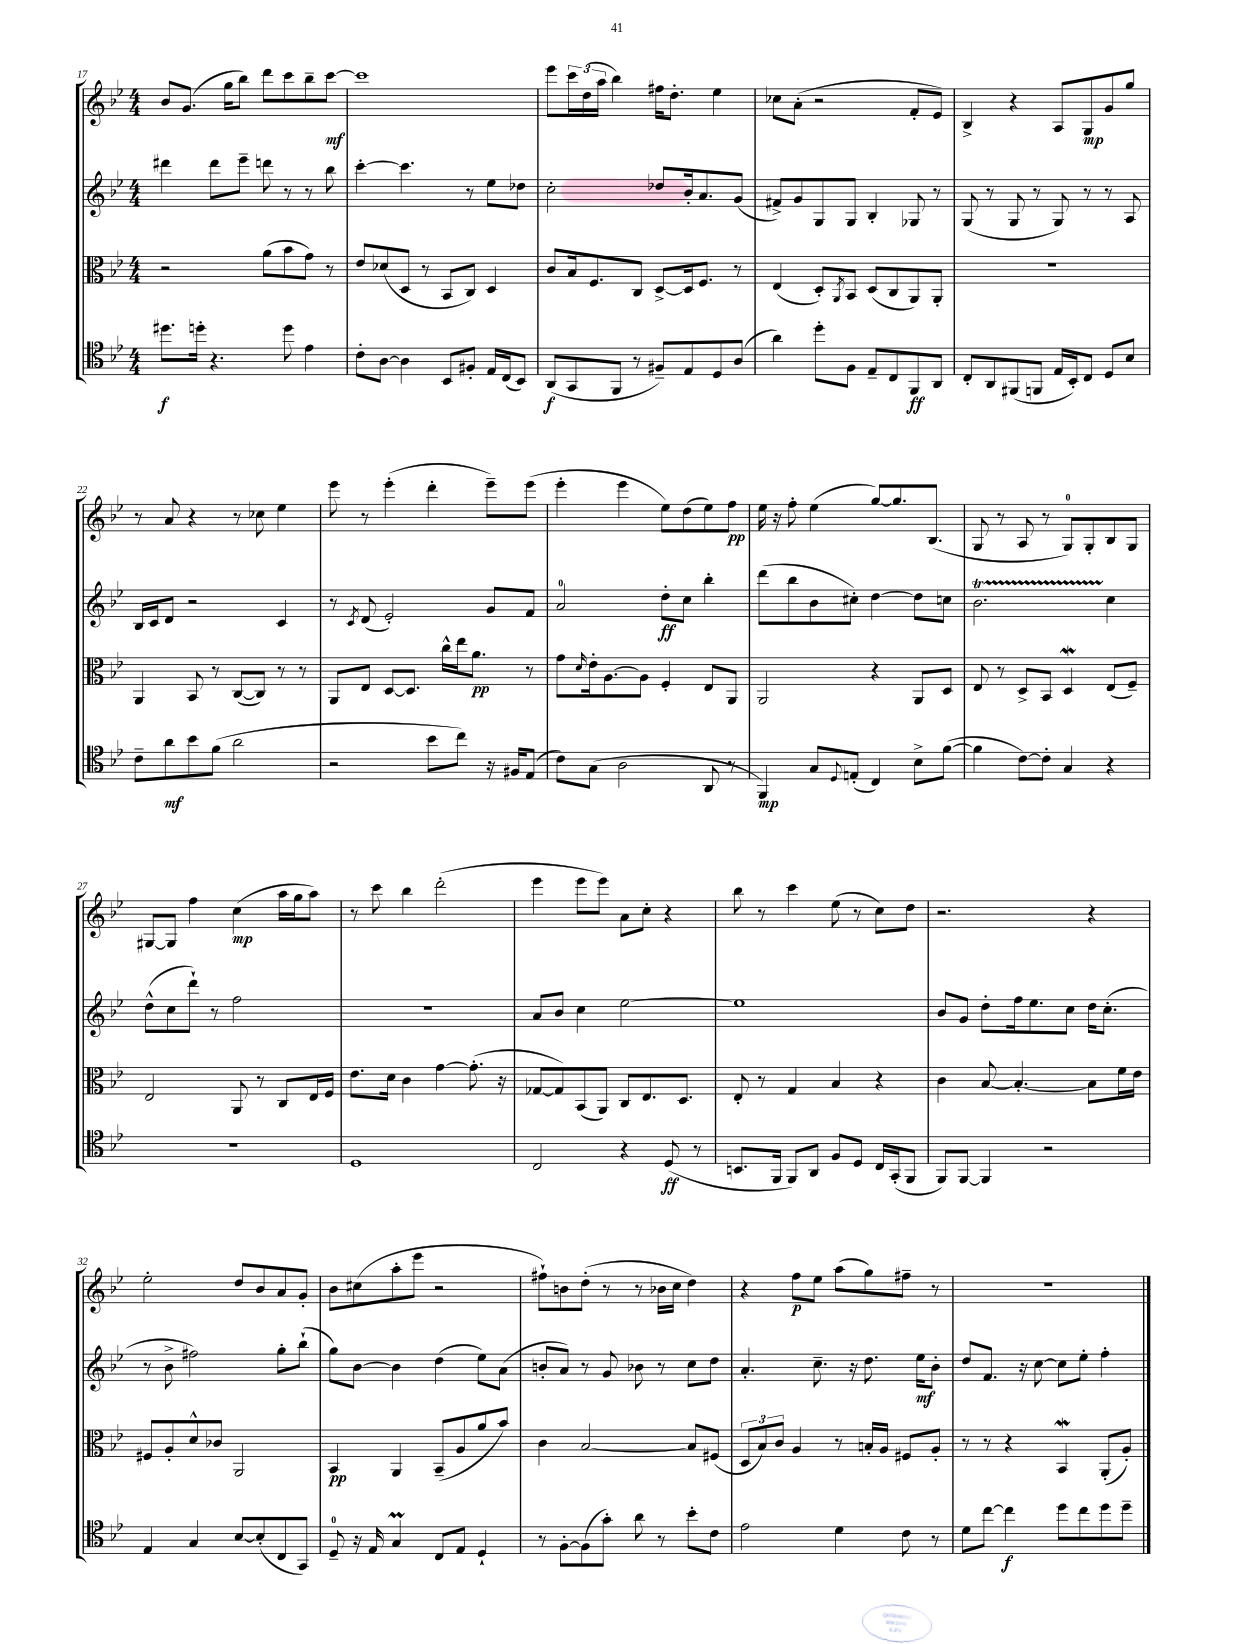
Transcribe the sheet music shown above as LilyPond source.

<<
\new StaffGroup <<
\new Staff = "s0" {
    \clef treble \key bes \major \numericTimeSignature \time 4/4
    bes'8 g'8.( g''16 bes''8) d'''8 c'''8 bes''8-- c'''8~\mf |
    c'''1 |
    ees'''8 \tuplet 3/2 { c'''16 d''16( a''16 } bes''4) fis''16 d''8.-. ees''4 |
    ces''8 a'8-.( r2 f'8-. ees'8) |
    bes4-> r4 a8 g8\mp g'8 g''8 |
    r8 a'8 r4 r8 ces''8 ees''4 |
    ees'''8 r8 ees'''4-.( d'''4-. ees'''8--) ees'''8( |
    ees'''4-. ees'''4 ees''8) d''8( ees''8) f''8\pp |
    ees''16 r16 f''8-. ees''4( g''8~) g''8. bes8.( |
    g8 r8 a8 r8 g8-0) g8-. bes8 g8 |
    gis8~ gis8 f''4 c''4\mp( a''16 g''16 a''8) |
    r8 c'''8 bes''4 d'''2-.( |
    ees'''4 ees'''8 ees'''8) a'8 c''8-. r4 |
    bes''8 r8 c'''4 ees''8( r8 c''8) d''8 |
    r2. r4 |
    ees''2-. d''8 bes'8 a'8 g'8-. |
    bes'8 cis''8( a''8-. ees'''8 r2 |
    fis''8-!) b'8 d''8-.( r8 r8 bes'16 c''16 d''4) |
    r4 f''8\p ees''8 a''8( g''8) fis''8-- r8 |
    R1 \bar "|." |
}
\new Staff = "s1" {
    \clef treble \key bes \major \numericTimeSignature \time 4/4
    dis'''4 dis'''8 ees'''8-- d'''8 r8 r8 bes''8 |
    c'''4~-. c'''4. r8 ees''8 des''8 |
    c''2-. des''8 bes'16-. a'8. g'8( |
    fis'8->) g'8 g8 g8 bes4-. ges8 r8 |
    g8( r8 g8 r8 g8) r8 r8 a8 |
    bes16 c'16 d'8 r2 c'4 |
    r8 \acciaccatura { c'8 } d'8( ees'2-.) g'8 f'8 |
    a'2-0 d''8-.\ff c''8 bes''4-. |
    d'''8( bes''8 bes'8 cis''8-.) d''4~ d''8 c''8 |
    bes'2.\startTrillSpan c''4\stopTrillSpan |
    d''8-^( c''8 d'''8-!) r8 f''2 |
    R1 |
    a'8 bes'8 c''4 ees''2~ |
    ees''1 |
    bes'8 g'8 d''8-. f''16 ees''8. c''8 d''16 c''8.-.( |
    r8 bes'8-> fis''2) g''8-. bes''8-!( |
    g''8) bes'8~ bes'4 d''4( ees''8) a'8( |
    b'8-. a'8) r8 g'8 bes'8 r8 c''8 d''8 |
    a'4.-. c''8.-- r16 d''8. ees''16\mf bes'8-. |
    d''8 f'8. r16 c''8~ c''8 ees''8-. f''4-. \bar "|." |
}
\new Staff = "s2" {
    \clef alto \key bes \major \numericTimeSignature \time 4/4
    r2 a'8( bes'8 g'8) r8 |
    ees'8 des'8( d8 r8 bes,8 c8) d4 |
    c'8 bes16 f8. c8 d8~-> d16 f8. r8 |
    ees4( d8-.) \acciaccatura { a,8 } bes,8 d8( c8 a,8) a,8-. |
    r1 |
    a,4 bes,8 r8 c8~( c8) r8 r8 |
    a,8 ees8 d8~ d8. c''16-^ ees''16 a'8.\pp r8 |
    g'8 \grace { d'16 } ees'16-. a8.~ a8 f4-. ees8 a,8 |
    a,2 r4 a,8 d8 |
    ees8 r8 d8-> bes,8 d4\mordent ees8( f8--) |
    ees2 a,8 r8 c8 ees16 f16 |
    ees'8. d'16 c'4 g'4~ g'8.-.( r16 |
    ges8~ ges8) bes,8( a,8) c8 ees8. d8. |
    ees8-. r8 g4 bes4 r4 |
    c'4 bes8~ bes4.~-. bes8 f'16 ees'16 |
    fis8 a8-. d'8-^ ces'8 a,2 |
    bes,4\pp a,4 bes,8--( a8 a'8 bes'8) |
    c'4 bes2~ bes8 fis8( |
    \tuplet 3/2 { d8 bes8) c'8 } a4 r8 b16-. a16 fis8 a8-. |
    r8 r8 r4 bes,4\mordent a,8-.( a8-.) \bar "|." |
}
\new Staff = "s3" {
    \clef tenor \key bes \major \numericTimeSignature \time 4/4
    dis''8.\f d''16-. r4. d''8 ees'4 |
    c'8-. a8~ a4 bes,8 fis8-. ees16 c16( bes,8) |
    a,8\f( g,8 f,8 r8 fis8--) ees8 d8 a8( |
    a'4) d''8-. f8 ees8-- c8 f,8\ff a,8 |
    c8-. a,8 fis,8( f,8 ees16 bes,16-.) c8 d8 bes8 |
    c'8-- a'8\mf bes'8 f'8( a'2 |
    r2 bes'8 c''8) r16 fis16 ees8( |
    c'8) g8( a2 a,8 r8 |
    f,4\mp) g8 \appoggiatura { d8 } e8-.( c4) bes8-> f'8~( |
    f'4 c'8~) c'8-. g4 r4 |
    R1 |
    d1 |
    c2 r4 d8\ff( r8 |
    b,8. f,16 f,8) a,8 f8 d8 c16 g,16-.( f,8 |
    f,8) f,8~ f,4 r2 |
    ees4 g4 bes8~ bes8-.( c8 g,8) |
    d8-0-- r16 ees16 g4\prall c8 ees8 d4-! |
    r8 f8~-. f8( g'8-.) a'8 r8 bes'8-. c'8 |
    ees'2 d'4 c'8 r8 |
    d'8 c''8~ c''4\f d''8 c''8 d''8 d''8-- \bar "|." |
}
>>
>>
\layout { \context { \Score currentBarNumber = #17 } }
